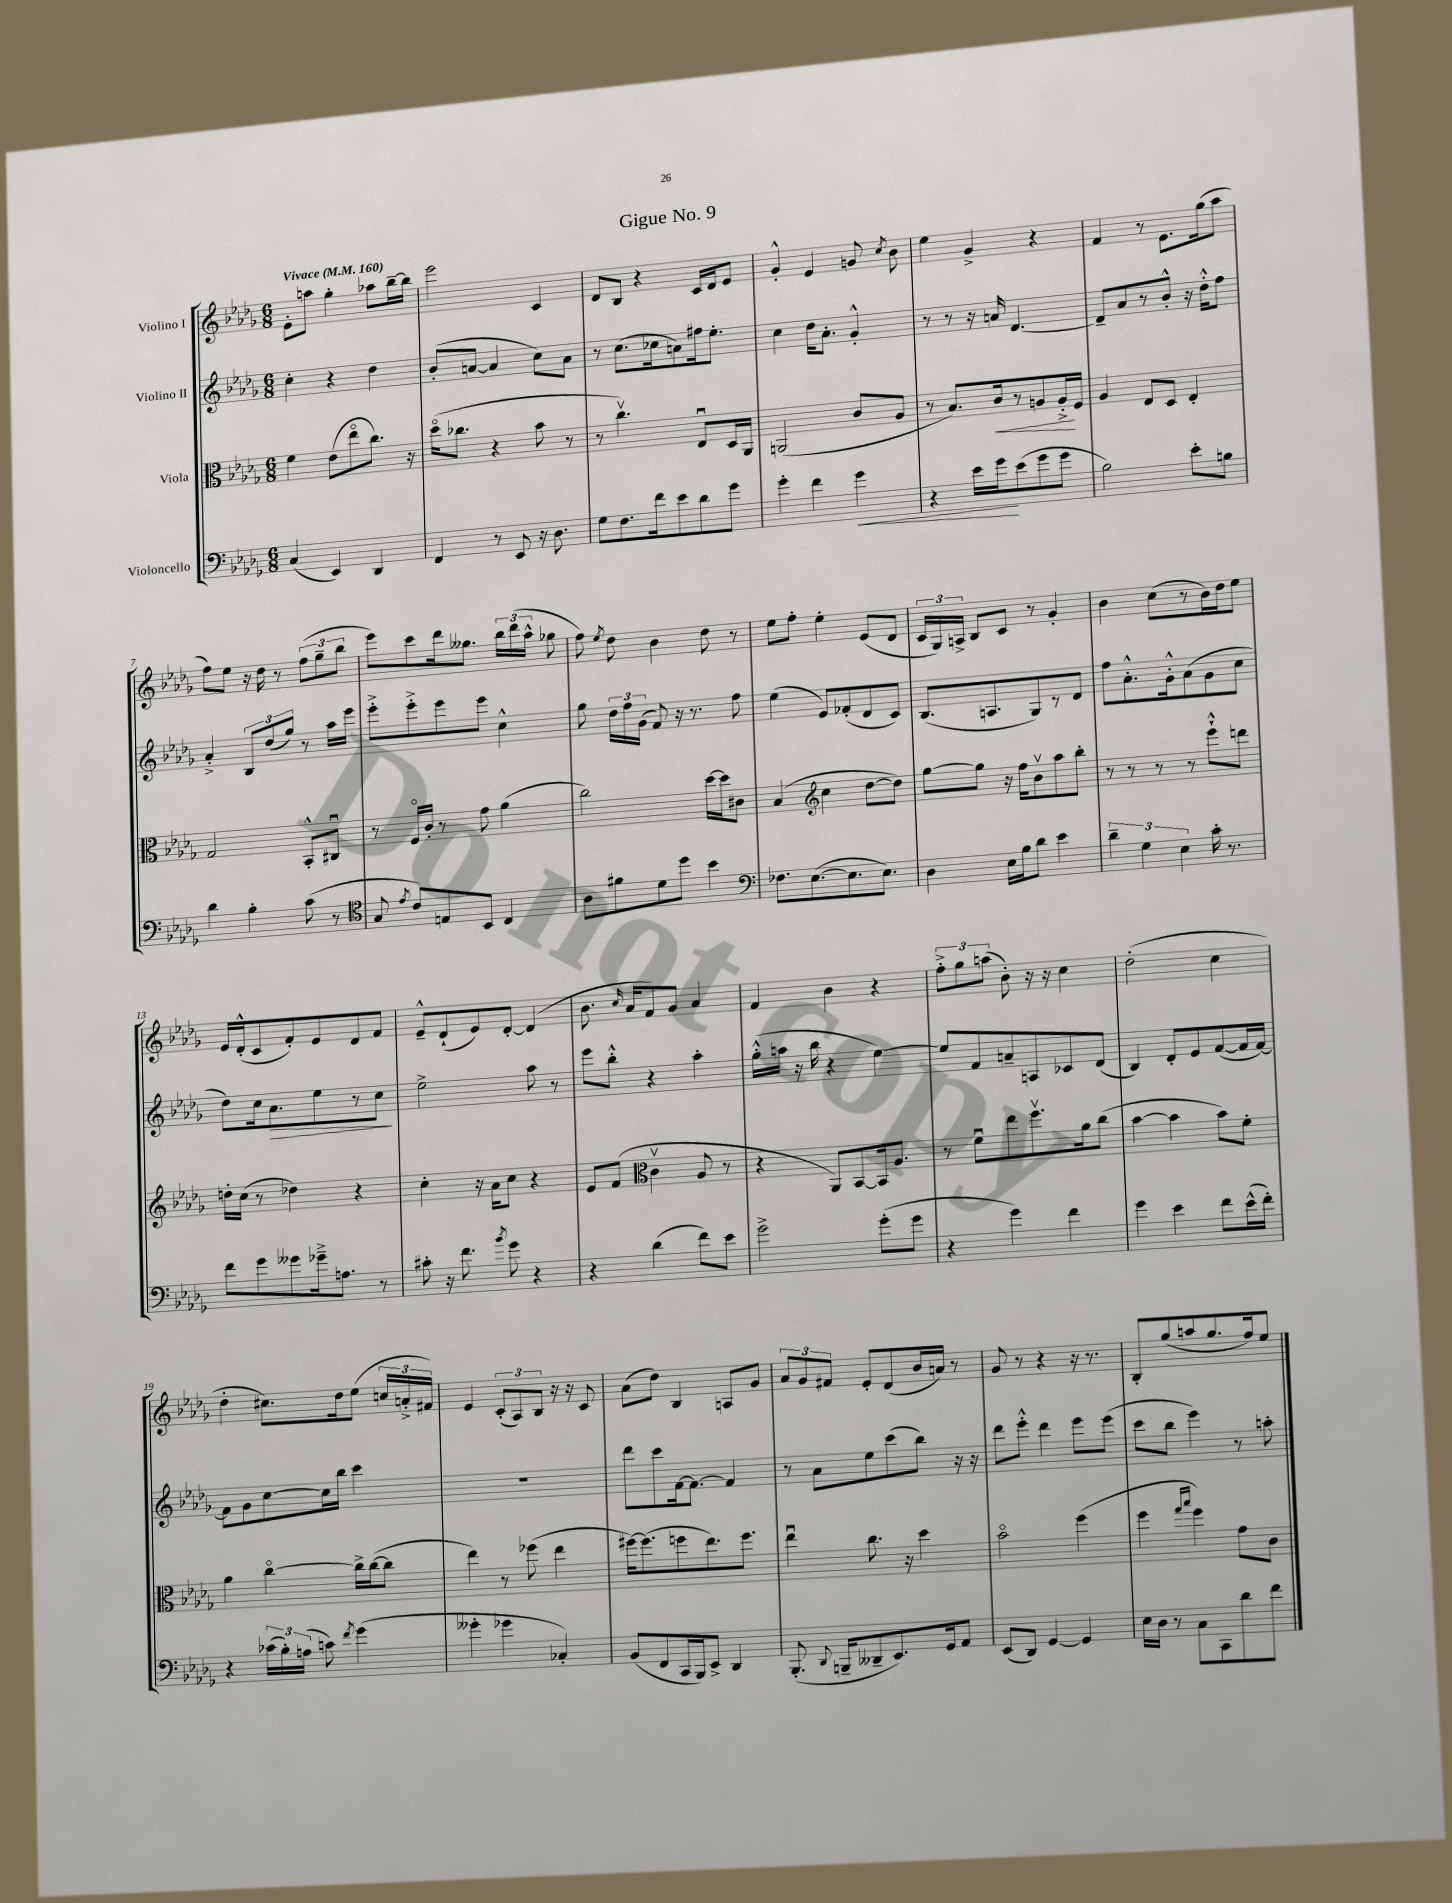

**kern	**dynam	**kern	**dynam	**kern	**dynam	**kern
*part4	*part4	*part3	*part3	*part2	*part2	*part1
*staff4	*staff4	*staff3	*staff3	*staff2	*staff2	*staff1
*I"Violoncello	*	*I"Viola	*	*I"Violino II	*	*I"Violino I
*clefF4	*	*clefC3	*	*clefG2	*	*clefG2
*k[b-e-a-d-g-]	*	*k[b-e-a-d-g-]	*	*k[b-e-a-d-g-]	*	*k[b-e-a-d-g-]
*M6/8	*	*M6/8	*	*M6/8	*	*M6/8
*MM160	*	*MM160	*	*MM160	*	*MM160
=1	=1	=1	=1	=1	=1	=1
!	!	!	!	!	!	!LO:TX:a:B:t=Vivace
(4C/	.	4f\	.	4cc'\	.	8e-'\L
.	.	.	.	.	.	8aan\J
4EE-/)	.	(8e-\L	.	4r	.	4gg-'\
.	.	8ee-\	.	.	.	.
4DD-/	.	8.cc\J)	.	4dd-\	.	8aa-X\L
.	.	.	.	.	.	[16bb-~\L
.	.	16r	.	.	.	16bb-\JJ]
=2	=2	=2	=2	=2	=2	=2
4FF/	.	(16dd-\KL	.	(8b-'/L	.	2eee-\
.	.	8.cc-X\J	.	.	.	.
.	.	.	.	[8an/J	.	.
8r	.	4r	.	4a/]	.	.
8EE-/	.	.	.	.	.	.
16r	.	8b-\	.	8cc\L)	.	4c/
8.D-\	.	.	.	.	.	.
.	.	8r	.	8a\J	.	.
=3	=3	=3	=3	=3	=3	=3
8G-\L	.	8r	.	8r	.	8d-/L
8.F\	.	4.ccv\)	.	(8.cc\L	.	8B-/J
.	.	.	.	.	.	4r
16f\k	.	.	.	16cc-X\k	.	.
8e-\	.	.	.	8an\)	.	.
8d-\	.	8E-u/L	.	16ff#X\k	.	16c/LL
.	.	.	.	8.ee-'\J	.	16d-/J
8g-\J	.	16D-/L	.	.	.	8e-/J
.	.	16AA-/JJ	.	.	.	.
=4	=4	=4	=4	=4	=4	=4
4g-'\	.	(2AAn/	.	4cc\	.	4g-'^^/
4f\	.	.	.	16dd-\KL	.	4e-/
.	.	.	.	8.a-'\J	.	.
!	!LO:HP:b	!	!	!	!	!
4g-\	<	8c/L	.	4g-'^^/	.	8gn/
.	.	.	.	.	.	8qcc/
.	.	8A-/J	.	.	.	8b-\
=5	=5	=5	=5	=5	=5	=5
4r	.	8r	.	8r	.	4ee-\
.	.	8.B-/L)	.	8r	.	.
16e-\LL	.	.	.	16r	.	4g-^/
!	!	!	!LO:HP:b	!	!	!
16g-\J	.	16c/k	<	16an/	.	.
(8e-\	[	8r	.	[4.d-/	.	.
8g-\	.	8An/	.	.	.	4r
8g-\J	.	16A'^/L	.	.	.	.
.	.	16F/JJ	[	.	.	.
=6	=6	=6	=6	=6	=6	=6
2B-\)	.	4A-/	.	8d-~/L]	.	4f/
.	.	.	.	8a-/	.	.
.	.	8E-/L	.	8r	.	8r
.	.	8D-/J	.	8b-'^^/J	.	8.e-\L
8e-'\L	.	4E-'/	.	16r	.	.
.	.	.	.	16dd-'^^\KL	.	(16gg-\k
8Bn\J	.	.	.	8ff\J	.	8aa-\J
!!LO:LB:g=z
=7	=7	=7	=7	=7	=7	=7
4d-\	.	2G-/	.	4a-'^/	.	8ff\L)
.	.	.	.	.	.	8ee-\J
4B-'\	.	.	.	12B-/L	.	16r
.	.	.	.	.	.	16dd-\
.	.	.	.	(12dd-/	.	.
.	.	.	.	.	.	8r
.	.	.	.	12gg-/J)	.	.
(8c\	.	8BB-'^^/L	.	8r	.	(12ff\L
.	.	.	.	.	.	12gg-~\
8r	.	8C#Xu/J	.	16aa-\LL	.	.
.	.	.	.	.	.	12bb-\J
.	.	.	.	16eee-\JJ	.	.
=8	=8	=8	=8	=8	=8	=8
*clefC4	*	*	*	*	*	*
8G-/	.	8r	.	8eee-'^\L	.	8eee-\L)
8qe-/	.	.	.	.	.	.
8c/L)	.	16F/LL	.	8eee-'^\	.	8ccc\
.	.	16c'/JJ	.	.	.	.
8En/	.	8r	.	8eee-\	.	16ddd-\k
.	.	.	.	.	.	8.gg--X\J
8BB-/J	.	8g-\	.	8eee-\J	.	.
4C/	.	(4a-\	.	4cc^^\	.	24bb-\LL
.	.	.	.	.	.	(24ddd-\
.	.	.	.	.	.	24aa-^^\JJ
.	.	.	.	.	.	8gg-X\
=9	=9	=9	=9	=9	=9	=9
8A-\L	.	2cc\)	.	8gg-\	.	8ff\)
.	.	.	.	.	.	8qee-/
8f#X\	.	.	.	24dd-\LL	.	8dd-\
.	.	.	.	24ff\	.	.
.	.	.	.	(24g-\JJ	.	.
8d-\	.	.	.	8f/)	.	4b-\
8dd-\J	.	.	.	16r	.	.
.	.	.	.	8.r	.	.
4b-\	.	[16dd-\LL	.	.	.	8dd-\
.	.	16dd-\J]	.	.	.	.
.	.	8c#X\J	.	8ff\	.	8r
=10	=10	=10	=10	=10	=10	=10
*clefF4	*	*	*	*	*	*
8.F-X\L	.	(4B-/	.	(4ee-\	.	8ee-\L
.	.	.	.	.	.	8ff'\J
([8.E-\	.	.	.	.	.	.
*	*	*clefG2	*	*	*	*
.	.	4cc\	.	8e-/L)	.	4ee-'\
8.E-\]	.	.	.	(8f-X'/	.	.
.	.	[8dd-\L	.	8d-/	.	(8e-/L
8.E-\J)	.	.	.	.	.	.
.	.	8dd-\J])	.	8c/J)	.	8d-/J
=11	=11	=11	=11	=11	=11	=11
4D-\	.	[8gg-\L	.	(8.B-/L	.	24c/LL
.	.	.	.	.	.	24G-/)
.	.	.	.	.	.	24An^/JJ
.	.	8gg-\J]	.	.	.	8B-/L
.	.	.	.	8.An/	.	.
16E-\LL	.	16r	.	.	.	8c/J
16B-\J	.	16ff\KL	.	.	.	.
8d-\J	.	8b-v\	.	8G-/)	.	8r
4e-\	.	8aa-\	.	8r	.	4g-'/
.	.	8bb-'\J	.	8d-/J	.	.
=12	=12	=12	=12	=12	=12	=12
6d-~\	.	8r	.	8ff\L	.	4b-\
.	.	8r	.	8.a-'^^\	.	.
6G-\	.	.	.	.	.	.
.	.	8r	.	.	.	(8cc\L
.	.	.	.	16g-'^^\k	.	.
6E-\	.	.	.	.	.	.
.	.	8r	.	(8a-\	.	8r
16c'\	.	8eee-`^^\L	.	8g-\	.	16b-\L)
8.r	.	.	.	.	.	16dd-\J
.	.	8dddn\J	.	8cc\J	.	8ee-\J
!!LO:LB:g=z
=13	=13	=13	=13	=13	=13	=13
8f\L	.	16ddn'\LL	.	8dd-\L)	.	16e-/LL
.	.	(16cc\JJ	.	.	.	(16d-'^^/J
8g-\	.	8r	.	16cc\k	.	8c/
!	!	!	!	!	!LO:HP:b	!
.	.	.	.	8.a-\	>	.
8g--X\	.	4dd-X\)	.	.	.	8f'/)
16g-X~^\k	.	.	.	8ee-\	.	8e-/
8.An\J	.	.	.	.	.	.
.	.	4r	.	8r	.	8d-/
8r	.	.	.	8cc\J	.	8f/J
.	.	.	.	.	]	.
=14	=14	=14	=14	=14	=14	=14
8c#X'\	.	4cc'\	.	2ee-^\	.	8e-~^^/L
16r	.	.	.	.	.	(8d-`/
8.f\	.	.	.	.	.	.
.	.	16r	.	.	.	8e-/)
.	.	16a-\KL	.	.	.	.
8qb-/	.	.	.	.	.	.
8g-\	.	8cc\J	.	.	.	[8d-'/J
4r	.	4r	.	8aa-\	.	(4d-/]
.	.	.	.	8r	.	.
=15	=15	=15	=15	=15	=15	=15
4r	.	8e-/L	.	8eee-\L	.	8.b-\
.	.	(8f/J	.	8bb-'^^\J	.	.
.	.	.	.	.	.	16qqcc/
.	.	.	.	.	.	16a-/KL
*	*	*clefC3	*	*	*	*
(4d-\	.	4cv\	.	4r	.	8f/)
.	.	.	.	.	.	8g-/J
8f\L)	.	8A-/	.	4aa-'\	.	4a-/
8e-\J	.	8r	.	.	.	.
=16	=16	=16	=16	=16	=16	=16
2g-^\	.	4r	.	(16gg-'^^\LL	.	4f/
.	.	.	.	16aan\JJ	.	.
.	.	.	.	16r	.	.
.	.	.	.	16bb-\	.	.
.	.	8AA-/L)	.	4r	.	4b-\
.	.	[8BB-/	.	.	.	.
(8g-'\L	.	16BB-/k]	.	[4ee-\)	.	4r
.	.	8.A-/J	.	.	.	.
8g-\J	.	.	.	.	.	.
=17	=17	=17	=17	=17	=17	=17
4r	.	8r	.	8ee-/L]	.	12ff'^\L
.	.	.	.	.	.	12gg-\
.	.	8fu\L	.	8f/	.	.
.	.	.	.	.	.	(12aan\J
4g-\)	.	8ee-\	.	8an~/	.	8b-'\)
.	.	8.ffv\	.	8An/	.	16r
.	.	.	.	.	.	16r
4f\	.	.	.	8c-X/	.	4cc\
.	.	16a-\k	.	.	.	.
.	.	(8cc\J	.	(8d-/J	.	.
=18	=18	=18	=18	=18	=18	=18
4g-\	.	[4b-\	.	4B-/)	.	(2dd-'\
4e-\	.	4b-\]	.	8d-'/L	.	.
.	.	.	.	8e-/	.	.
8f\L	.	8b-\L)	.	([8f/	.	4cc\
(16e-^^\L	.	8f'\J	.	16f/L]	.	.
16f'\JJ)	.	.	.	[16f/JJ)	.	.
!!LO:LB:g=z
=19	=19	=19	=19	=19	=19	=19
4r	.	4a-\	.	8f\L]	.	4dd-'\
.	.	.	.	8g-\	.	.
(24c-X\LL	.	[4cc\	.	[8cc\	.	8.cc#X\L)
24B-'\)	.	.	.	.	.	.
(24An\JJ	.	.	.	.	.	.
8cn\)	.	.	.	16cc\L]	.	.
.	.	.	.	16bb-\JJ	.	16dd-\k
8qf/	.	.	.	.	.	.
(4g-\	.	16cc^\LL]	.	4ccc\	.	(8ee-\J
.	.	([16cc\J	.	.	.	.
.	.	8cc\J]	.	.	.	24ccn/LL
.	.	.	.	.	.	24an'^/
.	.	.	.	.	.	24f#X/JJ)
=20	=20	=20	=20	=20	=20	=20
4g--X'\	.	4ee-\)	.	2.r	.	4e-/
4g-X\	.	8r	.	.	.	(12c'/L
.	.	.	.	.	.	12A-/)
.	.	(8ff-X\	.	.	.	.
.	.	.	.	.	.	12B-/J
4C-X'/)	.	4ee-\	.	.	.	16r
.	.	.	.	.	.	16r
.	.	.	.	.	.	8c/
=21	=21	=21	=21	=21	=21	=21
(8BB-/L	.	[16ff#X\KL)	.	8ddd-\L	.	(8a-\L
.	.	(8.ff#\]	.	.	.	.
8FF/	.	.	.	8ccc\	.	8dd-\J)
16CC/L	.	8ffn\	.	[16f\k	.	4B-/
16BBB-/J)	.	.	.	8.f\J_	.	.
8EE-^/J	.	8.ee-\)	.	.	.	.
4DD-/	.	.	.	4f/]	.	8An/L
.	.	8.ff\J	.	.	.	.
.	.	.	.	.	.	8g-/J
=22	=22	=22	=22	=22	=22	=22
(8.BBB-'/	.	4ee-u\	.	8r	.	12a-/L
.	.	.	.	.	.	12g-/
.	.	.	.	8a-\L	.	.
.	.	.	.	.	.	12f#X/J
8qqDD-/	.	.	.	.	.	.
16BBBn~/KL	.	.	.	.	.	.
8DD--X~/	.	8.cc\	.	8ee-\	.	8e-'/L
8.EE-/)	.	.	.	(8ccc\	.	(8d-/
.	.	16r	.	.	.	.
.	.	4dd-\	.	8bb-\J)	.	16b-/L
16GG-/k	.	.	.	.	.	16an/JJ)
8AA-/J	.	.	.	16r	.	8r
.	.	.	.	16r	.	.
=23	=23	=23	=23	=23	=23	=23
(8EE-/L	.	2b-\	.	8ddd-\L	.	8g-/
8DD-/J)	.	.	.	8eee-'^^\J	.	8r
[4GG-/	.	.	.	4ddd-\	.	4r
4GG-/]	.	(4ff\	.	8eee-\L	.	16r
.	.	.	.	.	.	8.r
.	.	.	.	(8eee-\J	.	.
=24	=24	=24	=24	=24	=24	=24
16E-\LL	.	4ff\	.	8ccc\L	.	8B-'/L
16D-\JJ	.	.	.	.	.	.
8r	.	.	.	8bb-\J	.	(8gg-/
.	.	16qqgg-/LL	.	.	.	.
.	.	16qqbb-/JJ	.	.	.	.
8C\L	.	4ff\)	.	4eee-\)	.	8aan/
8CC\	.	.	.	.	.	8.gg-/
8d-\	.	8g-\L	.	8r	.	.
.	.	.	.	.	.	16ff/k)
8f\J	.	8c\J	.	8aan'\	.	8ee-/J
==	==	==	==	==	==	==
*-	*-	*-	*-	*-	*-	*-
